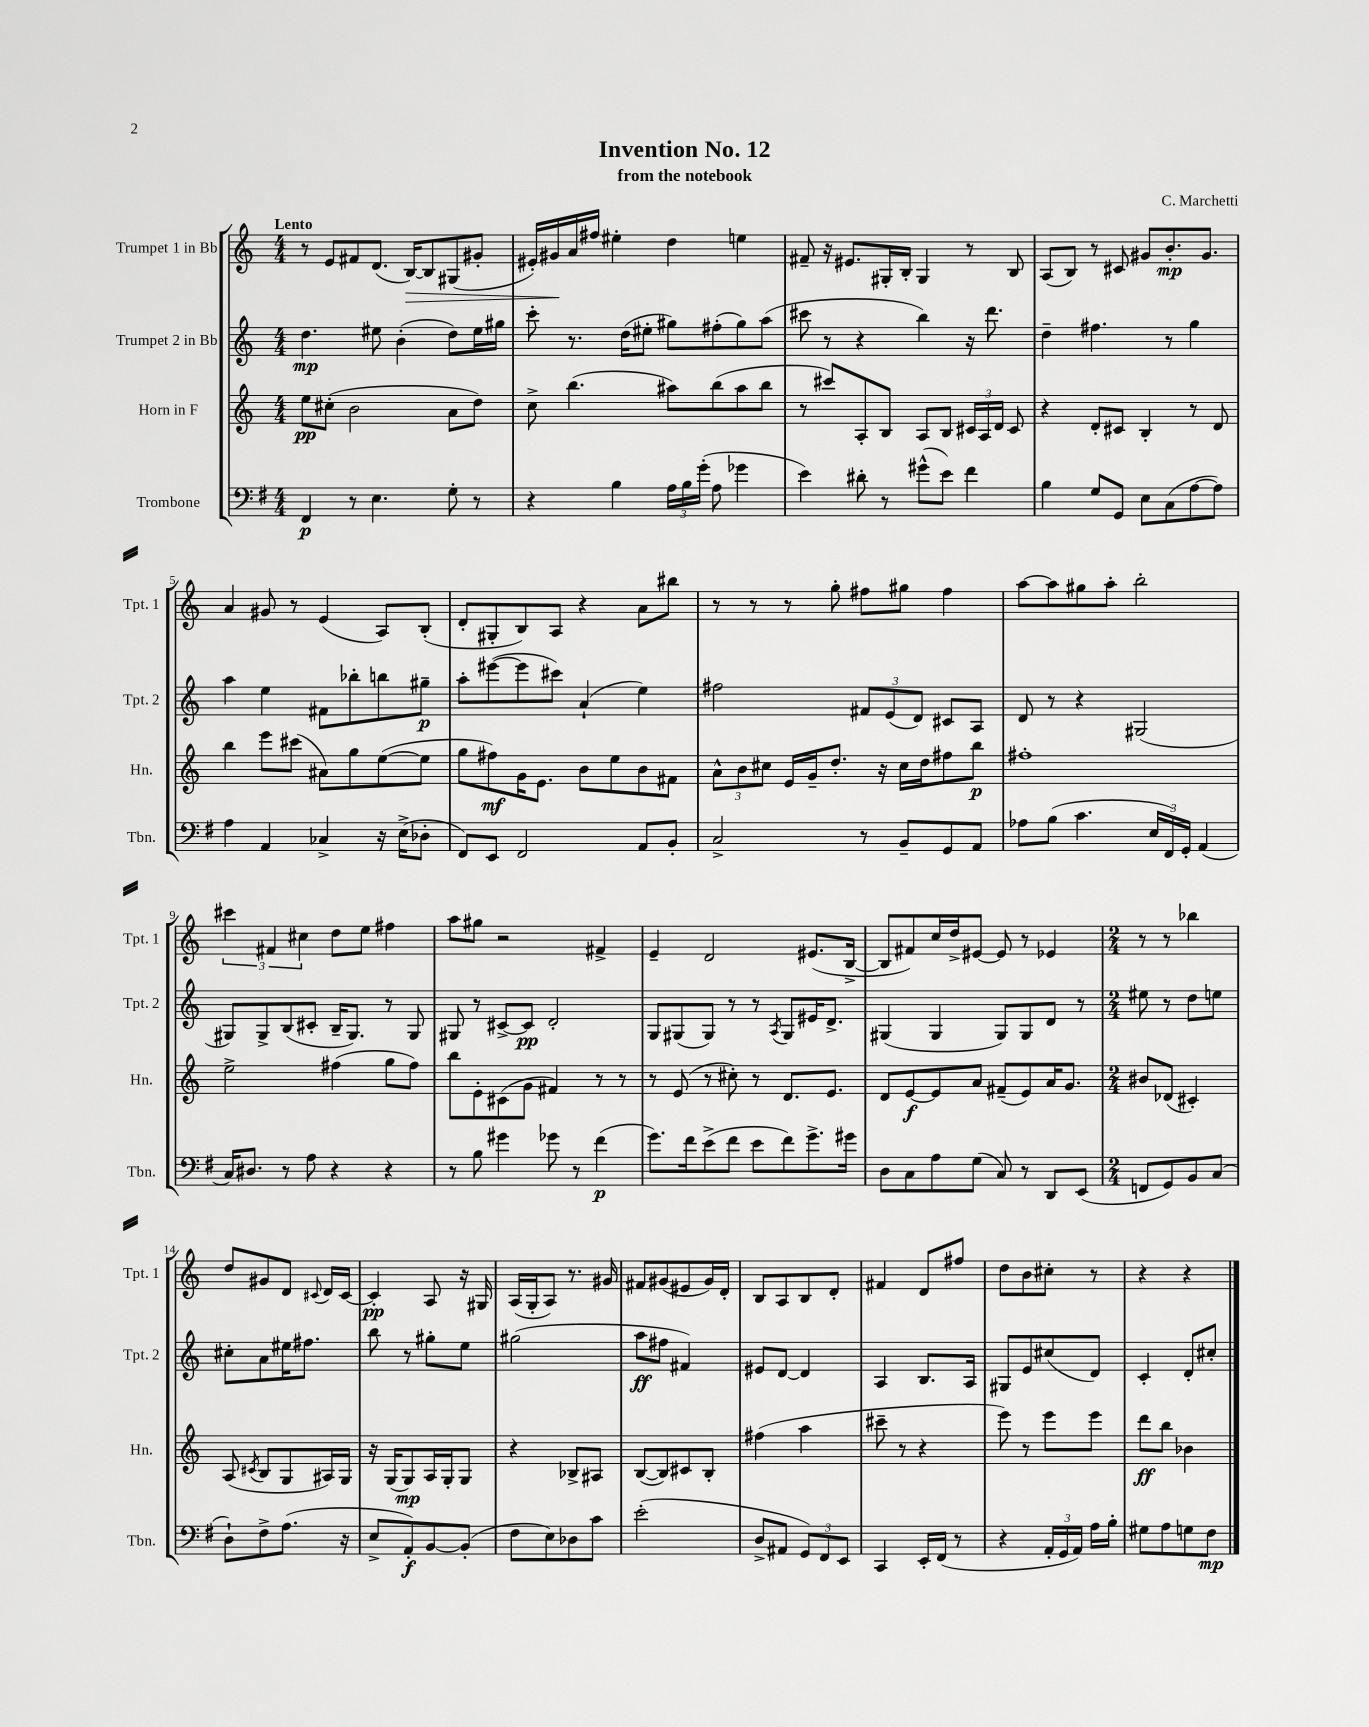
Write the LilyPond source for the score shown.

\header { title = "Invention No. 12" composer = "C. Marchetti" subtitle = "from the notebook" }
<<
\new StaffGroup <<
\new Staff = "s0" \with { instrumentName = "Trumpet 1 in Bb" shortInstrumentName = "Tpt. 1" } {
    \clef treble \key c \major \numericTimeSignature \time 4/4 \tempo "Lento"
    \autoBeamOff r8 e'8[ fis'8 d'8.]( b16[~\>) b8 gis8( gis'8]-. |
    eis'16[-.) gis'16\! a'16 fis''16] eis''4-. d''4 e''4 |
    fis'8-- r16 eis'8.[ gis16-. b16]-. gis4 r8 b8 |
    a8[( b8]) r8 cis'8 gis'8[ b'8.-.\mp gis'8.] |
    a'4 gis'8 r8 e'4( a8[) b8]-.( |
    d'8[-. gis8-. b8) a8] r4 a'8[ bis''8] |
    r8 r8 r8 g''8-. fis''8[ gis''8] fis''4 |
    a''8[~ a''8 gis''8 a''8]-. b''2-. |
    \tuplet 3/2 { cis'''4 fis'4 cis''4 } d''8[ e''8] fis''4 |
    a''8[ gis''8] r2 fis'4-> |
    e'4-- d'2 eis'8.[( b16]~-> |
    b8[ fis'8) c''16 d''16-> eis'8]~ eis'8 r8 ees'4 |
    \numericTimeSignature \time 2/4 r8 r8 bes''4 |
    d''8[ gis'8 d'8] \appoggiatura { cis'8 } d'16[ cis'16]~ |
    cis'4-.\pp a8 r16 gis16 |
    a16[( g16-. a8]) r8. gis'16 |
    fis'8[ gis'8( eis'8 gis'16) d'16]-. |
    b8[ a8 b8 d'8]-. |
    fis'4 d'8[ fis''8] |
    d''8[ b'8 cis''8]-. r8 |
    r4 r4 \bar "|." |
}
\new Staff = "s1" \with { instrumentName = "Trumpet 2 in Bb" shortInstrumentName = "Tpt. 2" } {
    \clef treble \key c \major \numericTimeSignature \time 4/4
    \autoBeamOff d''4.\mp eis''8 b'4-.( d''8[) eis''16 gis''16] |
    c'''8-. r8. d''16[( eis''8]-. gis''8[) fis''8-.( gis''8) a''8]( |
    cis'''8 r8 r4 b''4) r16 d'''8. |
    d''4-- fis''4. r8 g''4 |
    a''4 e''4 fis'8[ bes''8-. b''8 gis''8]--\p |
    a''8[-. eis'''8~( eis'''8 cis'''8]) a'4-!( e''4) |
    fis''2 \tuplet 3/2 { fis'8[ e'8( d'8]) } cis'8[ a8] |
    d'8 r8 r4 gis2( |
    gis8[) gis8-> b8( cis'8]-. b16[-- gis8.]) r8 gis8 |
    gis8 r8 cis'8[~-> cis'8]\pp d'2-. |
    g8[ gis8( gis8]) r8 r8 \acciaccatura { a8 } gis8[ eis'16 d'8.]-> |
    gis4( gis4 gis8[) gis8 d'8] r8 |
    \numericTimeSignature \time 2/4 eis''8 r8 d''8[ e''8] |
    cis''8[-. a'8 eis''16 fis''8.] |
    b''8 r8 gis''8[-. e''8] |
    gis''2( |
    a''8[\ff fis''8] fis'4) |
    eis'8[ d'8]~ d'4 |
    a4 b8.[ a16] |
    gis8[ e'8 cis''8( d'8]) |
    c'4-. d'8[-. cis''8]-. \bar "|." |
}
\new Staff = "s2" \with { instrumentName = "Horn in F" shortInstrumentName = "Hn." } {
    \clef treble \key c \major \numericTimeSignature \time 4/4
    \autoBeamOff e''8[\pp cis''8]-.( b'2 a'8[ d''8]) |
    c''8-> b''4.( ais''8[) b''8( ais''8 b''8] |
    r8 cis'''8[) a8-. b8] a8[ b8] \tuplet 3/2 { cis'16[ a16 d'16] } cis'8 |
    r4 d'8[-. cis'8] b4-. r8 d'8 |
    b''4 e'''8[ cis'''8]( ais'8[) g''8 e''8~( e''8] |
    g''8[ fis''8\mf) g'16 e'8.] b'8[ e''8 b'8 fis'8] |
    \tuplet 3/2 { a'8[-^ b'8 cis''8] } e'16[ g'16-- d''8.]-. r16 cis''16[ d''16 fis''8 b''8]\p |
    fis''1-. |
    e''2-> fis''4( g''8[ fis''8]) |
    b''8[ e'8-. cis'8( g'8] fis'4) r8 r8 |
    r8 e'8( r8 cis''8-.) r8 d'8.[ e'8.] |
    d'8[ e'8~\f e'8 a'8] fis'8[--( e'8) a'16 g'8.] |
    \numericTimeSignature \time 2/4 bis'8[ des'8]( cis'4-.) |
    a8( \acciaccatura { cis'8 } b8[ g8 ais16) g16] |
    r16 g16[( g8\mp) a16 g16-. g8] |
    r4 bes8[-> ais8] |
    b8[~( b8) cis'8 b8]-. |
    fis''4( a''4 |
    cis'''8-- r8 r4 |
    e'''8) r8 e'''8[ e'''8] |
    d'''8[\ff b''8] bes'4 \bar "|." |
}
\new Staff = "s3" \with { instrumentName = "Trombone" shortInstrumentName = "Tbn." } {
    \clef bass \key g \major \numericTimeSignature \time 4/4
    \autoBeamOff fis,4\p r8 e4. g8-. r8 |
    r4 b4 \tuplet 3/2 { a16[ b16 g'16]-.( } a8 ges'4 |
    e'4) dis'8-. r8 gis'8[-^( e'8]) fis'4 |
    b4 g8[ g,8] e8[ c8( a8~ a8]) |
    a4 a,4 ces4-> r16 e16[->( des8]-. |
    fis,8[) e,8] fis,2 a,8[ b,8]-. |
    c2-> r8 b,8[-- g,8 a,8] |
    aes8[ b8]( c'4. \tuplet 3/2 { e16[ fis,16) g,16]-. } a,4( |
    c16[) dis8.] r8 a8 r4 r4 |
    r8 b8 gis'4 ges'8 r8 fis'4\p( |
    g'8.[) fis'16 e'8->( fis'8] e'8[ fis'8) g'8.-> gis'16] |
    d8[ c8 a8 g8]( c8) r8 d,8[ e,8]( |
    \numericTimeSignature \time 2/4 f,8[ g,8) b,8 c8]( |
    d8[-!) fis8-> a8.]( r16 |
    e8[-> a,8-.\f) b,8~ b,8]-.( |
    fis8[ e8) des8 c'8] |
    e'2-.( |
    d8[-> ais,8] \tuplet 3/2 { g,8[) fis,8 e,8] } |
    c,4 e,16[-. fis,16]( r8 |
    r4 \tuplet 3/2 { a,16[-. g,16 a,16]) } a16[ b16]-. |
    gis8[ a8 g8 fis8]\mp \bar "|." |
}
>>
>>
